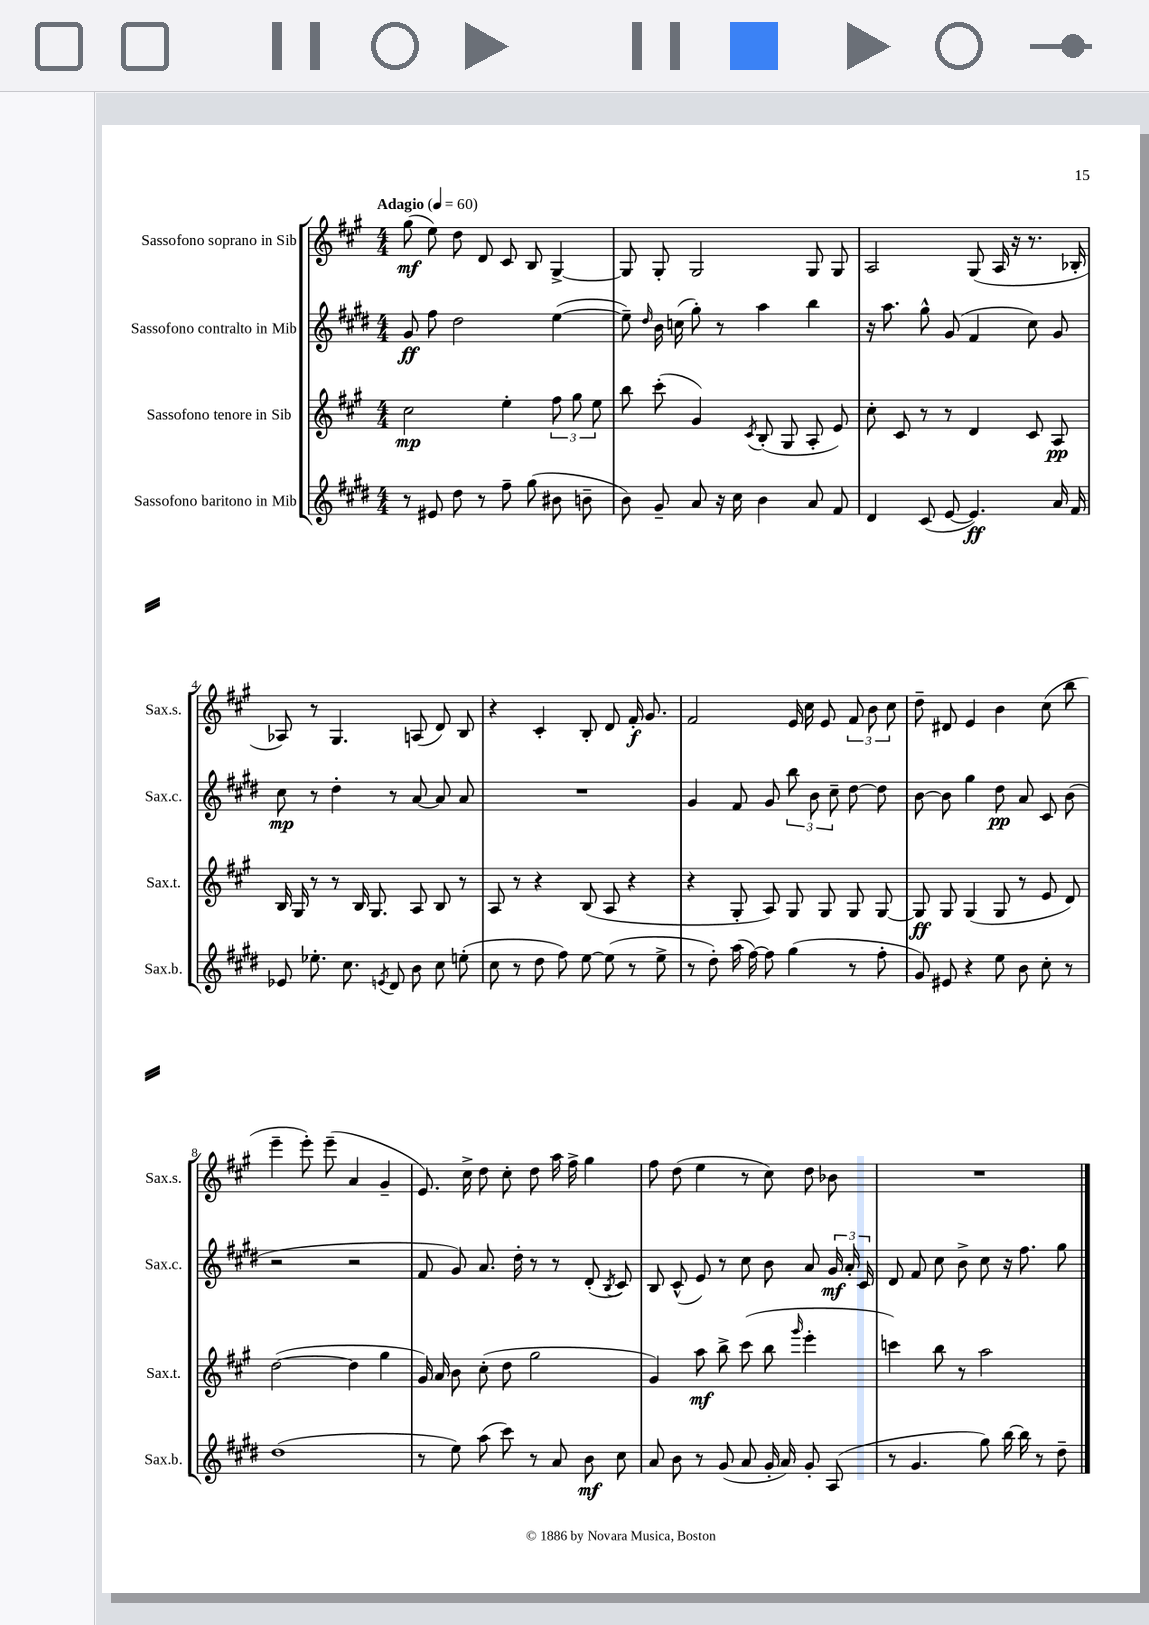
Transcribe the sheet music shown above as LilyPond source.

<<
\new StaffGroup <<
\new Staff = "s0" \with { instrumentName = "Sassofono soprano in Sib" shortInstrumentName = "Sax.s." } {
    \clef treble \key a \major \numericTimeSignature \time 4/4 \tempo "Adagio" 4 = 60
    \autoBeamOff gis''8\mf( e''8) d''8 d'8 cis'8 b8 gis4~-> |
    gis8 gis8-. gis2 gis8 gis8 |
    a2 gis8( a16 r16 r8. bes16-. |
    aes8) r8 gis4. a8( d'8) b8 |
    r4 cis'4-. b8-. d'8 fis'16-.\f gis'8. |
    fis'2 e'16 cis''16 e'8 \tuplet 3/2 { fis'8 b'8 cis''8 } |
    d''8-- dis'8 e'4 b'4 cis''8( b''8 |
    e'''4-- e'''8-.) e'''8--( a'4 gis'4-- |
    e'8.) cis''16-> d''8 cis''8-. d''8 a''16 fis''16-> gis''4 |
    fis''8 d''8( e''4 r8 cis''8) d''8 bes'8 |
    R1 \bar "|." |
}
\new Staff = "s1" \with { instrumentName = "Sassofono contralto in Mib" shortInstrumentName = "Sax.c." } {
    \clef treble \key e \major \numericTimeSignature \time 4/4
    \autoBeamOff gis'8\ff fis''8 dis''2 e''4~( |
    e''8--) \grace { dis''16 } b'16 c''16( gis''8-.) r8 a''4 b''4 |
    r16 a''8. gis''8-^ gis'8( fis'4 cis''8) gis'8 |
    cis''8\mp r8 dis''4-. r8 a'8~ a'8 a'8 |
    R1 |
    gis'4 fis'8 gis'8 \tuplet 3/2 { b''8 b'8 cis''8-- } dis''8~ dis''8 |
    b'8~ b'8 gis''4 dis''8\pp a'8 cis'8 b'8( |
    r2 r2 |
    fis'8 gis'8) a'8. dis''16-. r8 r8 dis'8-.( \acciaccatura { b8 } cis'8) |
    b8 cis'8-^( e'8) r8 cis''8 b'8 a'8 \tuplet 3/2 { gis'16\mf a'16-. cis'16 } |
    dis'8 fis'8 cis''8 b'8-> cis''8 r16 fis''8. gis''8 \bar "|." |
}
\new Staff = "s2" \with { instrumentName = "Sassofono tenore in Sib" shortInstrumentName = "Sax.t." } {
    \clef treble \key a \major \numericTimeSignature \time 4/4
    \autoBeamOff cis''2\mp e''4-. \tuplet 3/2 { fis''8 gis''8 e''8 } |
    b''8 cis'''8-.( gis'4) \acciaccatura { cis'8 } b8-.( gis8 a8-. e'8) |
    cis''8-. cis'8 r8 r8 d'4 cis'8 a8\pp |
    b16 gis16 r8 r8 b16 gis8. a8 b8 r8 |
    a8 r8 r4 b8( a8 r4 |
    r4 gis8-. a8) gis8 gis8 gis8 gis8~ |
    gis8\ff gis8 gis4( gis8 r8 e'8 d'8) |
    d''2~( d''4 gis''4 |
    gis'16) a'16 b'8 cis''8-.( d''8 gis''2 |
    gis'4) a''8\mf b''8-> cis'''8( b''8 \grace { gis'''16 } e'''4-. |
    c'''4) b''8 r8 a''2 \bar "|." |
}
\new Staff = "s3" \with { instrumentName = "Sassofono baritono in Mib" shortInstrumentName = "Sax.b." } {
    \clef treble \key e \major \numericTimeSignature \time 4/4
    \autoBeamOff r8 eis'8 dis''8 r8 fis''8-- gis''8( bis'8 b'8-- |
    b'8) gis'8-- a'8 r16 cis''16 b'4 a'8 fis'8 |
    dis'4 cis'8( e'8~ e'4.\ff) a'16 fis'16 |
    ees'8 ees''8.-. cis''8. \acciaccatura { e'8 } dis'8 b'8 cis''8 e''8-.( |
    cis''8 r8 dis''8 fis''8) e''8~ e''8( r8 e''8-> |
    r8 dis''8-.) a''16( fis''16~) fis''8 gis''4( r8 fis''8-. |
    gis'8) eis'8 r4 e''8 b'8 cis''8-. r8 |
    dis''1( |
    r8 e''8) a''8( cis'''8) r8 a'8 b'8\mf cis''8 |
    a'8 b'8 r8 gis'8( a'8 gis'16-. a'16) gis'8-. a8( |
    r8 gis'4. gis''8) b''16~ b''16 r8 dis''8-- \bar "|." |
}
>>
>>
